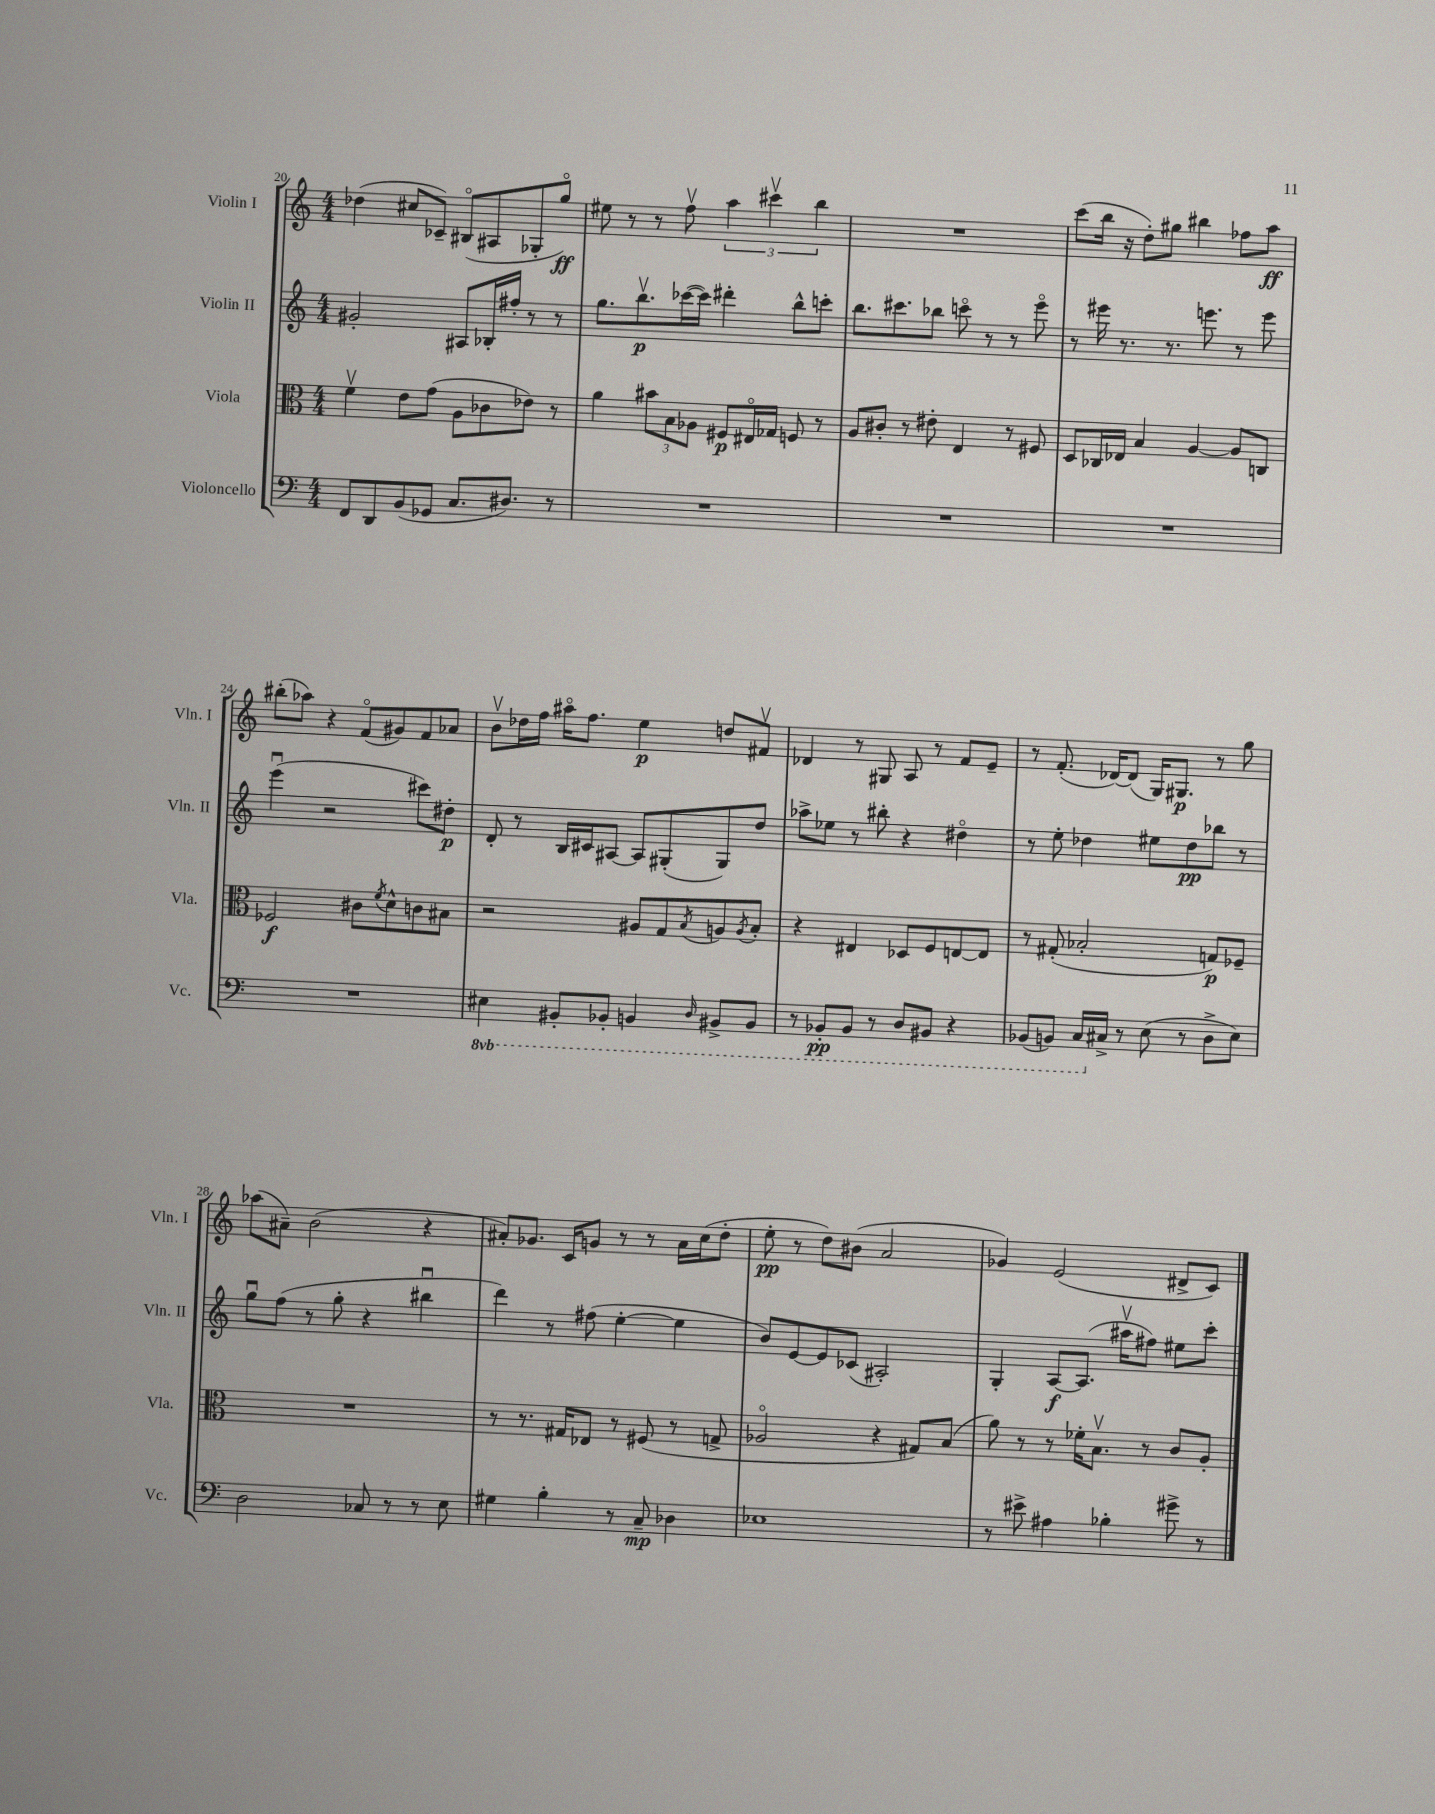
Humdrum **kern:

**kern	**kern	**kern	**kern
*staff4	*staff3	*staff2	*staff1
*clefF4	*clefC3	*clefG2	*clefG2
*k[]	*k[]	*k[]	*k[]
*M4/4	*M4/4	*M4/4	*M4/4
8FF/L	4fv\	2g#'/	(4dd-\
8DD/	.	.	.
(8BB/	8e\L	.	8cc#/L
8GG-/J	(8g\J	.	8c-~/J)
8.C/L	8A\L	8A#/L	(8B#o/L
.	8c-\	16B-'/L	8A#/
8.D#/J)	.	16ff#'/JJ	.
.	8e-\J)	8r	8G-'/
8r	8r	8r	8ggo/J)
=	=	=	=
1r	4a\	8.gg\L	8ee#\
.	.	.	8r
.	.	8.bbv\	.
.	12b#\L	.	8r
.	12B\	.	.
.	.	([16ccc-\L	8ffv\
.	12A-\J	.	.
.	.	16ccc-\]JJ)	.
.	8F#/L	4ddd#'\	6aa\
.	16E#o/L	.	.
.	.	.	6ccc#v\
.	16G-/JJ	.	.
.	8F/	8bb^^\L	.
.	.	.	6bb\
.	8r	8ccc'\J	.
=	=	=	=
1r	8A/L	8.bb\L	1r
.	8c#'/J	.	.
.	.	8.ccc#\	.
.	8r	.	.
.	8e#'\	8bb-\J	.
.	4E/	8ccco\	.
.	.	8r	.
.	8r	8r	.
.	8F#/	8eeeo\	.
=	=	=	=
1r	8D/L	8r	(8ccc\L
.	16C-/L	16eee#\	16bb\Jk
.	16E-/JJ	8.r	16r
.	4B/	.	8dd'\L)
.	.	8.r	8gg#\J
.	[4A/	.	4bb#\
.	.	8.eee\	.
.	8A/]L	8r	8ff-\L
.	8C/J	8eee\	8aa\J
=	=	=	=
1r	2F-/	(4eeeu\	(8bb#'\L
.	.	.	8aa-\J)
.	.	2r	4r
.	8c#\L	.	(8fo/L
.	8qf/	.	.
.	8d^^\	.	8g#/)
.	8c\	8ccc#\L)	8f/
.	8B#\J	8dd#'\J	8a-/J
=	=	=	=
4EE#\	2r	8d'/	8bv\L
.	.	8r	16dd-\L
.	.	.	16ff\JJ
8BBB#'/L	.	16B/LL	16aa#o\LK
.	.	16c#/J	8.ff\J
8BBB-'/J	.	[8A#/J	.
4BBB/	8A#/L	8A#/]L	4ee\
.	8G/	(8G#'/	.
16qqDD/	8qB/	.	.
8BBB#^/L	8A/	8G#/)	8dd/L
.	8qA/	.	.
8BBB#/J	8B'/J	8dd/J	8f#v/J
=	=	=	=
8r	4r	8aa-^\L	4d-/
8BBB-'/L	.	8ee-\J	.
8BBB-/J	4E#/	8r	8r
8r	.	8bb#'\	8G#/
8DD/L	8D-/L	4r	8A/
8BBB#/J	8F/	.	8r
4r	[8E/	4dd#o\	8f/L
.	8E/]J	.	8e~/J
=	=	=	=
(8BBB-/L	8r	8r	8r
8BBB/J)	(8G#'/	8ee'\	(8.f'/
16CC/LL	2B-'/	4dd-\	.
16C#^/JJ	.	.	[16d-/LK)
8r	.	.	(8d-/]J
(8E\	.	8ee#\L	16G/LK)
.	.	.	8.G#/J
8r	.	8dd-\	.
8D^\L	8G/L)	8bb-\J	8r
8E\J)	8F-~/J	8r	8gg\
=	=	=	=
2D\	1r	8ggu\L	(8aa-\L
.	.	(8ff\J	8a#~\J)
.	.	8r	(2b\
.	.	8gg'\	.
8C-/	.	4r	.
8r	.	.	.
8r	.	4bb#u\	4r
8E\	.	.	.
=	=	=	=
4G#\	8r	4ddd\)	8a#'/L)
.	8.r	.	8.g-/J
4B'\	.	8r	.
.	16G#/LK	.	16c/LK
.	8E-/J	(8ff#\	8g/J
8r	8r	[4ee'\	8r
8C~/	(8F#/	.	8r
4D-\	8r	4ee\]	16a#\LL
.	.	.	(16cc\J
.	8G^/	.	8dd'\J
=	=	=	=
1E-	2A-o/	8b/L)	8ee'\
.	.	[8e/	8r
.	.	8e/]	8dd\L)
.	.	(8c-/J	(8b#\J
.	4r	2A#'/)	2a/
.	8G#/L)	.	.
.	(8B/J	.	.
=	=	=	=
8r	8a\)	4G'/	4g-/)
8e#^\	8r	.	.
4A#\	8r	[8A/L	(2e/
.	16f-'\LK	(8.A/]J	.
.	8.Bv\J	.	.
4B-'\	.	.	.
.	.	16aa#v\LK	.
.	8r	8ff#\J)	.
8g#^\	8c/L	8ee#\L	8d#^/L
8r	8A'/J	8ccc'\J	8c/J)
==	==	==	==
*-	*-	*-	*-
